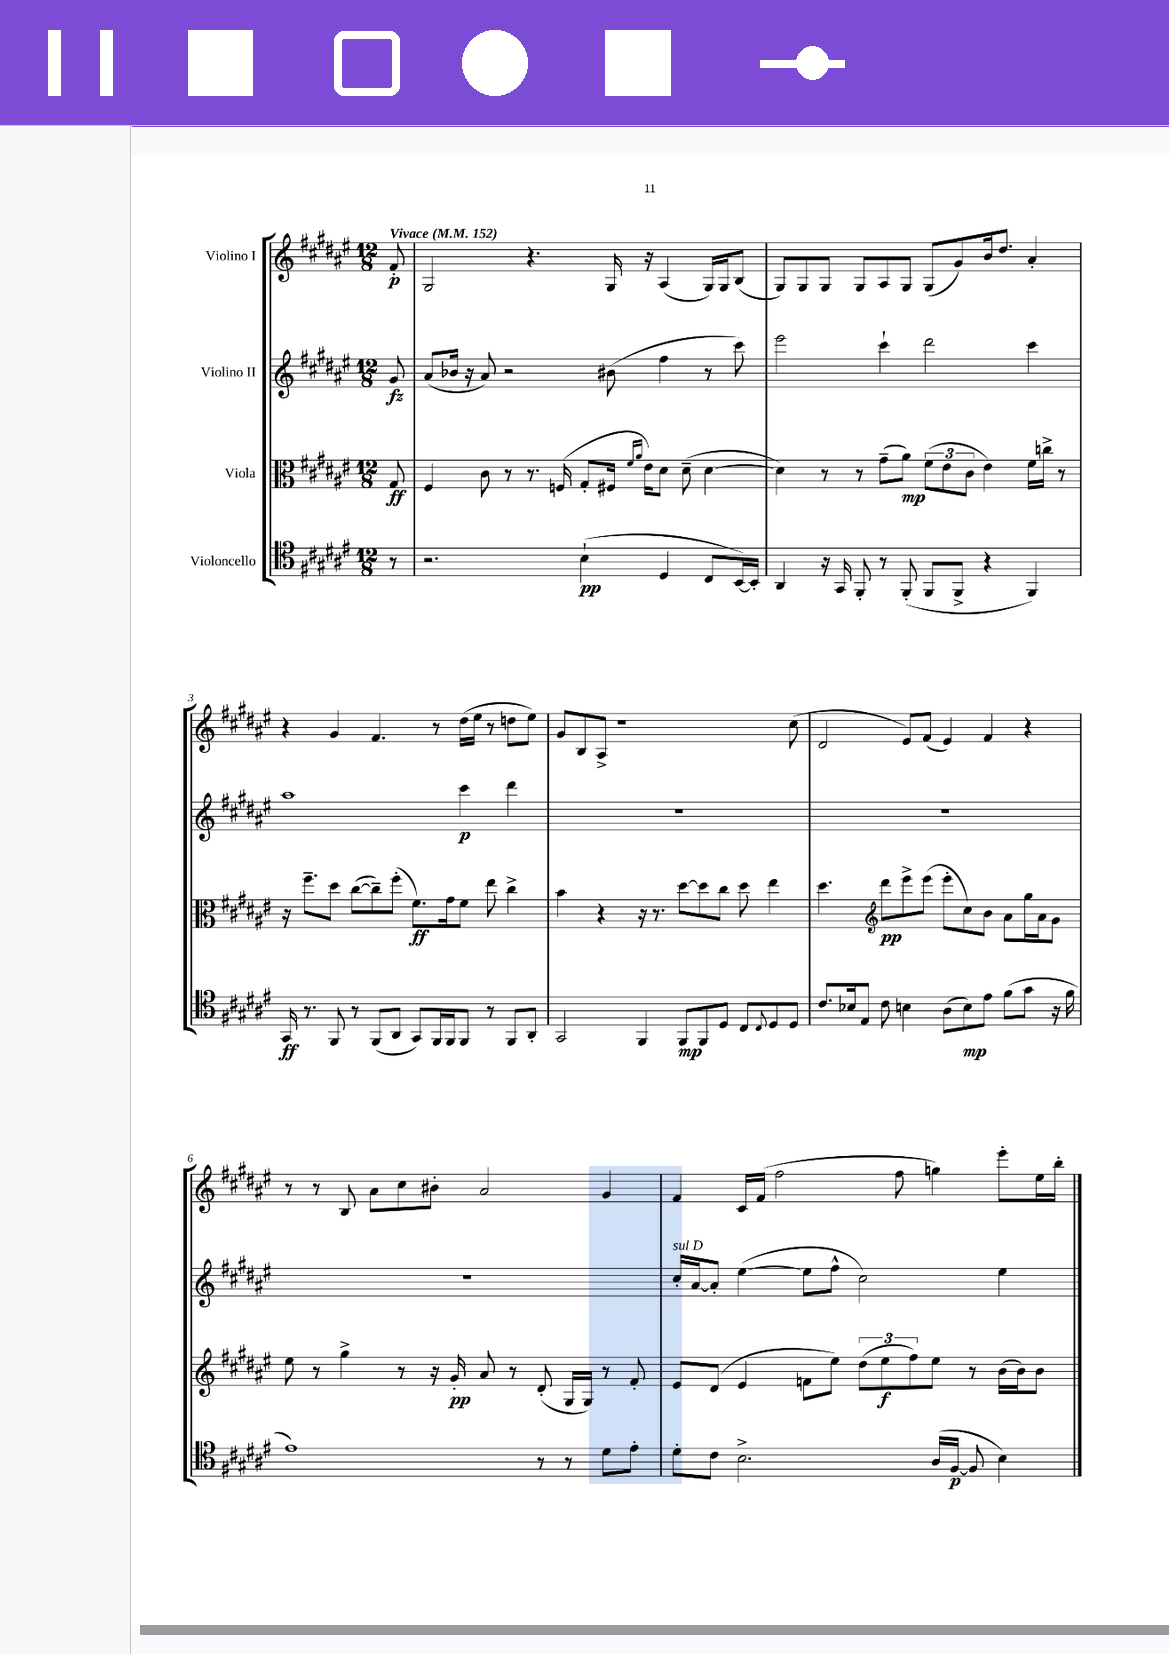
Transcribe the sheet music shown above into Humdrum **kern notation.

**kern	**kern	**kern	**kern
*staff4	*staff3	*staff2	*staff1
*clefC4	*clefC3	*clefG2	*clefG2
*k[f#c#g#d#a#e#]	*k[f#c#g#d#a#e#]	*k[f#c#g#d#a#e#]	*k[f#c#g#d#a#e#]
*M12/8	*M12/8	*M12/8	*M12/8
*MM152	*MM152	*MM152	*MM152
8r	8G#	8g#	8f#'
=	=	=	=
2.r	4F#	(8a#	2G#
.	.	16b-	.
.	.	16r	.
.	8c#	8a#)	.
.	8r	2r	.
.	8.r	.	4.r
.	(16F	.	.
(4B`	8G#'	.	.
.	16F#	(8b#	16G#
.	16qqf#	.	.
.	16qqa#	.	.
.	16e#)	.	16r
4D#	8d#	4ff#	(4A#
.	(8d#~	.	.
8C#	[4d#	8r	16G#)
.	.	.	16G#
[16BB)	.	8ccc#)	(8B
16BB']	.	.	.
=	=	=	=
4AA#	4d#])	2eee#	8G#)
.	.	.	8G#
16r	8r	.	8G#
16GG#	.	.	.
8FF#'	8r	.	8G#
8r	(8g#~	4ccc#`	8A#
(8FF#'	8a#)	.	8G#
8FF#	(12f#	2ddd#	(8G#
.	12e#	.	.
8FF#^	.	.	8g#)
.	12c#	.	.
4r	4e#)	.	16b
.	.	.	8.dd#
4FF#)	16f#	4ccc#	4a#'
.	16cc^	.	.
.	8r	.	.
=	=	=	=
16GG#	16r	1aa#	4r
8.r	8.ff#~	.	.
8FF#	8dd#	.	4g#
8r	([8cc#	.	.
(8FF#	8cc#~])	.	4.f#
8AA#	(8ff#'	.	.
8GG#)	8.f#)	.	.
16FF#	.	.	8r
16FF#	16g#	.	.
8FF#	8f#	4ccc#	(16dd#
.	.	.	16ee#
8r	8ee#	.	8r
8FF#	4cc#^	4ddd#	8dd
8AA#'	.	.	8ee#)
=	=	=	=
2GG#	4b	1.r	8g#
.	.	.	8B
.	4r	.	8A#^
.	.	.	1r
4FF#	16r	.	.
.	8.r	.	.
8FF#	[8dd#	.	.
8FF#	8dd#]	.	.
8D#	8cc#	.	.
8C#	8dd#	.	.
8qqC#	.	.	.
8D#	4ee#	.	.
8D#	.	.	(8cc#
=	=	=	=
8.c#	4.dd#	1.r	2d#
16B-	.	.	.
8E#	.	.	.
*	*clefG2	*	*
8c#	8ddd#	.	.
4B	8eee#^	.	8e#)
.	(8eee#	.	(8f#
(8A#	8eee#'	.	4e#)
8B)	8cc#)	.	.
8e#	8b	.	4f#
(8f#	8a#	.	.
8g#	16gg#	.	4r
.	16a#	.	.
16r	8g#	.	.
16f#	.	.	.
=	=	=	=
1e#)	8ee#	1.r	8r
.	8r	.	8r
.	4gg#^	.	8B
.	.	.	8a#
.	8r	.	8cc#
.	16r	.	8b#'
.	16g#'	.	.
.	8a#	.	2a#
.	8r	.	.
8r	(8d#'	.	.
8r	16G#	.	.
.	16G#)	.	.
8d#	8r	.	4g#
8e#'	8f#'	.	.
=	=	=	=
8d#'	8e#	16cc#'	4f#
.	.	[16a#	.
8c#	(8d#	8a#']	.
2.B^	4e#	([4ee#	16c#
.	.	.	(16f#
.	.	.	2ff#
.	8f	8ee#]	.
.	8ee#)	8ff#^^	.
.	(12dd#	2cc#)	.
.	12ee#	.	.
.	.	.	8ff#
.	12ff#)	.	.
(16A#	8ee#	.	4gg)
[16F#	.	.	.
8F#]	8r	.	.
4B)	(16b	4ee#	8eee#'
.	16b)	.	.
.	8b	.	16ee#
.	.	.	16bb'
==	==	==	==
*-	*-	*-	*-
